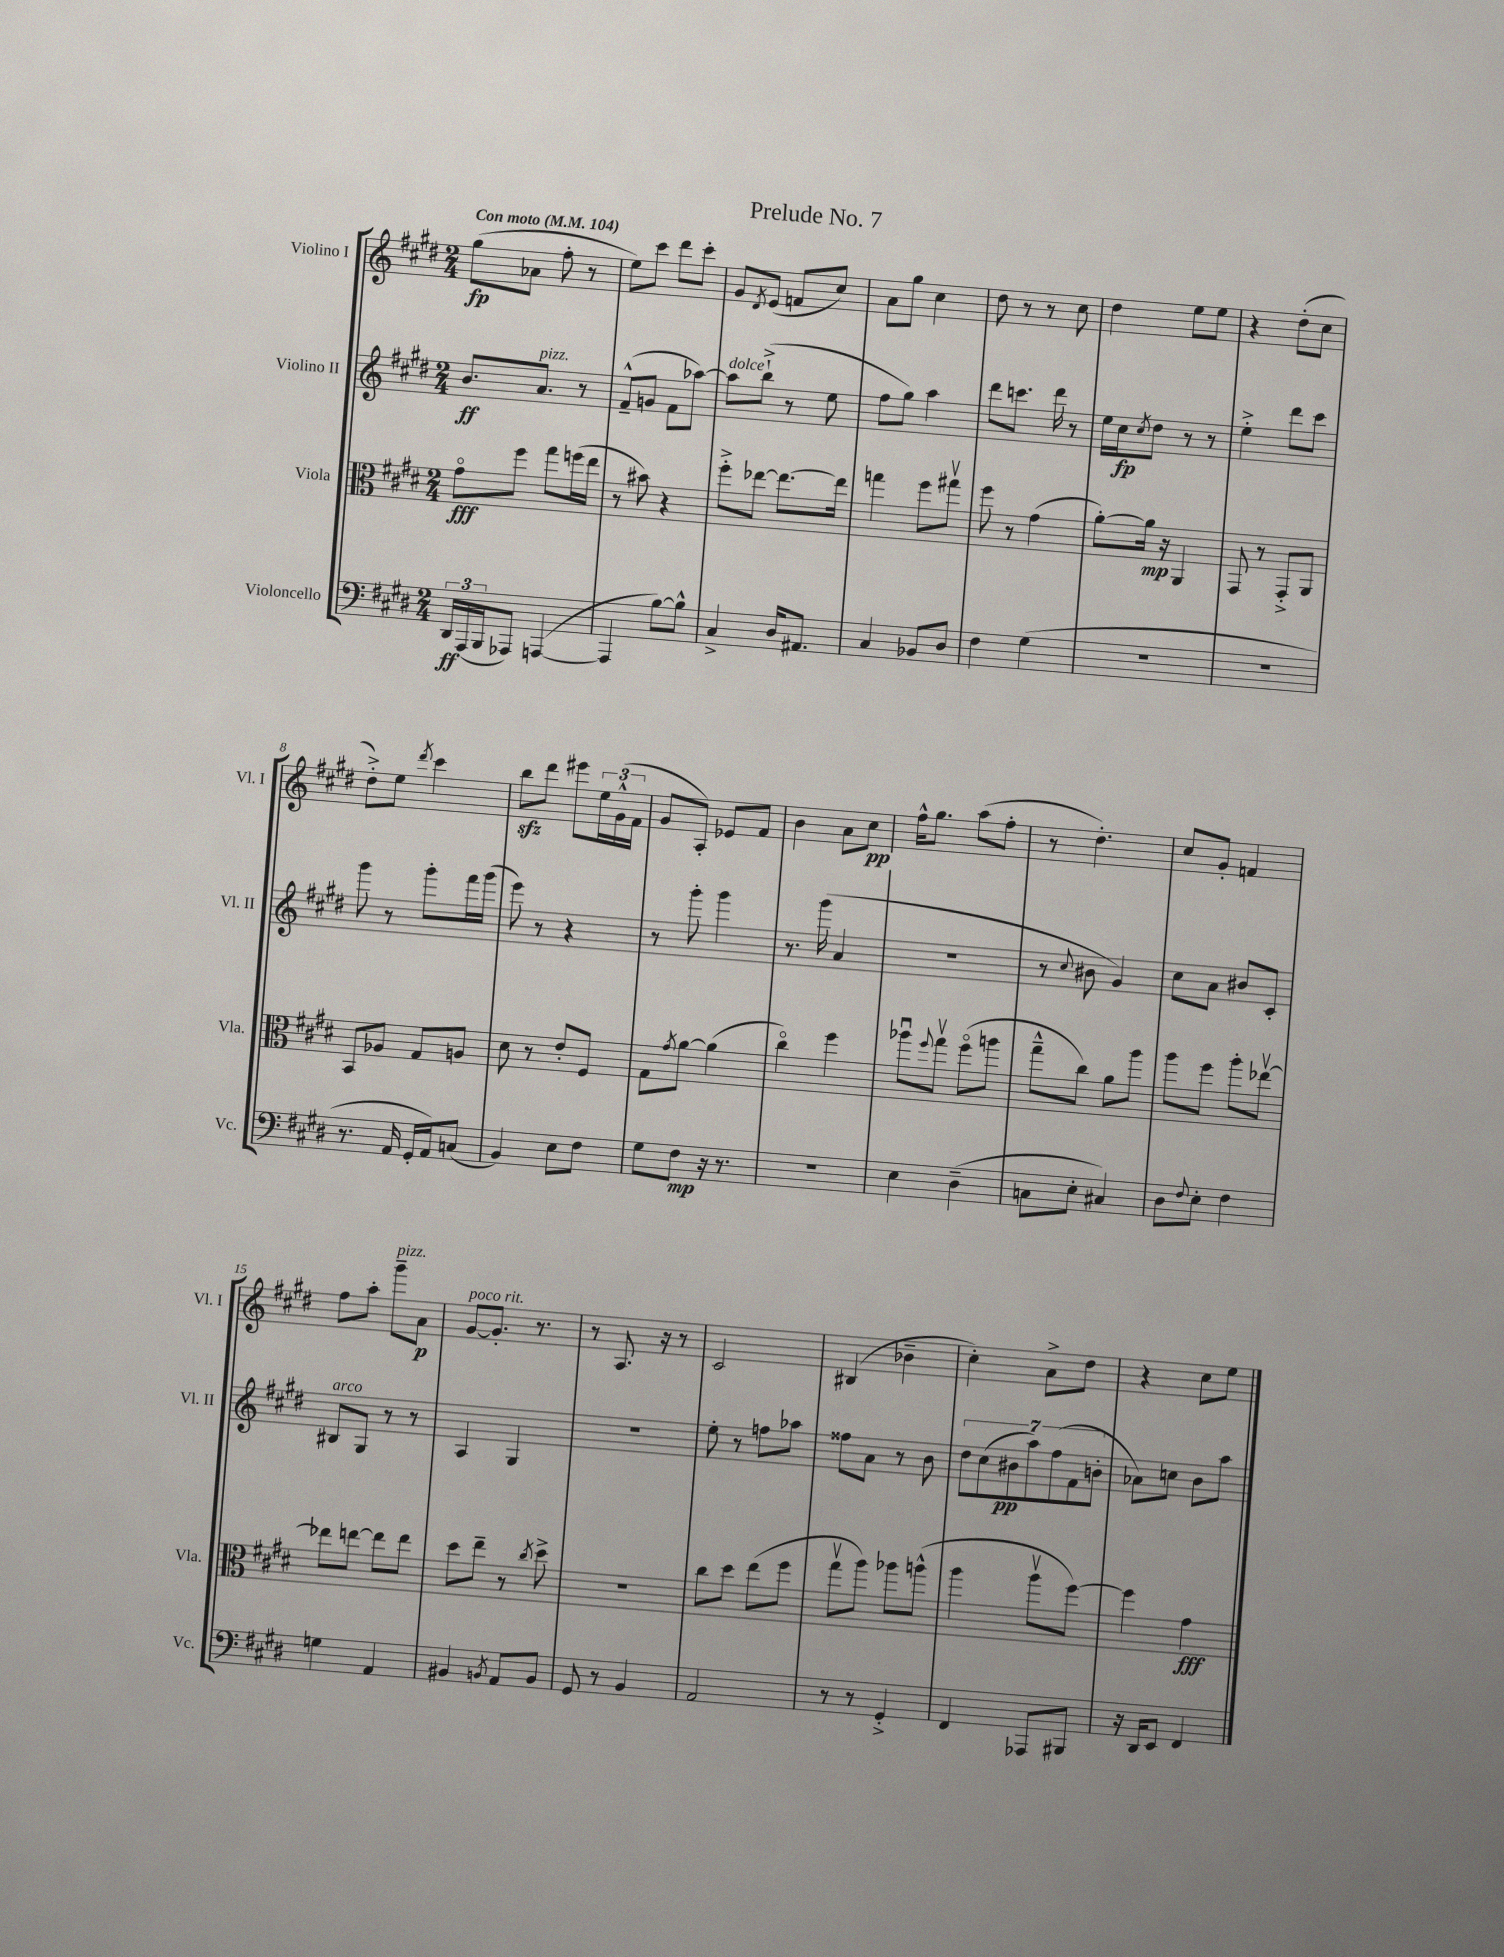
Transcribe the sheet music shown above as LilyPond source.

\header { title = "Prelude No. 7" }
<<
\new StaffGroup <<
\new Staff = "s0" \with { instrumentName = "Violino I" shortInstrumentName = "Vl. I" } {
    \clef treble \key e \major \numericTimeSignature \time 2/4 \tempo "Con moto" 4 = 104
    gis''8\fp( aes'8 fis''8-. r8 |
    e''8) cis'''8 dis'''8 cis'''8-. |
    gis'8 \acciaccatura { dis'8 } e'8( f'8 cis''8) |
    a'8 gis''8 cis''4 |
    dis''8 r8 r8 cis''8 |
    dis''4 e''8 e''8 |
    r4 dis''8-.( cis''8 |
    dis''8-.->) e''8 \acciaccatura { dis'''8 } cis'''4 |
    b''8\sfz dis'''8 eis'''8 \tuplet 3/2 { e''16 gis'16-^( fis'16 } |
    gis'8 a8-.) ees'8 fis'8 |
    b'4 a'8 cis''8\pp |
    fis''16-^ gis''8. a''8( fis''8-. |
    r8 dis''4.-.) |
    cis''8 gis'8-. f'4 |
    fis''8 a''8-. gis'''8--^\markup { \italic "pizz." } a'8\p |
    gis'8~^\markup { \italic "poco rit." } gis'8.-. r8. |
    r8 a8. r16 r8 |
    cis'2 |
    bis4( bes'4-- |
    cis''4-.) a'8-> dis''8 |
    r4 cis''8 e''8 \bar "|." |
}
\new Staff = "s1" \with { instrumentName = "Violino II" shortInstrumentName = "Vl. II" } {
    \clef treble \key e \major \numericTimeSignature \time 2/4
    b'8.\ff a'8.^\markup { \italic "pizz." } r8 |
    fis'8---^( g'8 fis'8 aes''8~) |
    aes''8^\markup { \italic "dolce" } b''8-!->( r8 e''8 |
    fis''8 gis''8) a''4 |
    dis'''8 c'''8. dis'''16 r8 |
    e''16 cis''16\fp \acciaccatura { cis''8 } dis''8 r8 r8 |
    e''4-.-> dis'''8 cis'''8 |
    gis'''8 r8 gis'''8-. fis'''16 gis'''16( |
    e'''8) r8 r4 |
    r8 gis'''8-. gis'''4 |
    r8. gis'''16( a'4 |
    r2 |
    r8 \appoggiatura { cis''8 } bis'8 gis'4) |
    cis''8 a'8 bis'8 cis'8-. |
    bis8^\markup { \italic "arco" } gis8 r8 r8 |
    a4 gis4 |
    r2 |
    e''8-. r8 f''8 aes''8 |
    fisis''8 a'8 r8 b'8 |
    \tuplet 7/4 { dis''8 cis''8( bis'8\pp a''8) fis''8( fis'8 b'8-. } |
    aes'8) c''8 b'8 a''8 \bar "|." |
}
\new Staff = "s2" \with { instrumentName = "Viola" shortInstrumentName = "Vla." } {
    \clef alto \key e \major \numericTimeSignature \time 2/4
    gis'8\flageolet\fff fis''8 gis''8 f''16( e''16 |
    r8 bis'8) r4 |
    fis''8-.-> ees''8~ ees''8.~ ees''16 |
    g''4 fis''8 gis''8\upbow |
    fis''8 r8 gis'4( |
    a'8~-.) a'16\mp r16 a,4 |
    gis,8 r8 gis,8-.-> a,8 |
    b,8 aes8 gis8 a8 |
    dis'8 r8 e'8-. fis8 |
    gis8 \acciaccatura { gis'8 } a'8~ a'4( |
    cis''4\flageolet) fis''4 |
    aes''8\downbow \appoggiatura { fis''8 } gis''8\upbow fis''8\flageolet( a''8 |
    gis''8---^ cis''8) a'8 a''8 |
    a''8 fis''8 a''8-. ees''8~\upbow |
    ees''8 e''8~ e''8 e''8 |
    dis''8 e''8-- r8 \acciaccatura { cis''8 } dis''8-> |
    R2 |
    cis''8 dis''8 e''8( fis''8 |
    gis''8\upbow a''8) aes''8 a''8-^( |
    a''4 a''8\upbow fis''8~) |
    fis''4 gis'4\fff \bar "|." |
}
\new Staff = "s3" \with { instrumentName = "Violoncello" shortInstrumentName = "Vc." } {
    \clef bass \key e \major \numericTimeSignature \time 2/4
    \tuplet 3/2 { dis,16\ff a,,16( b,,16 } aes,,8) a,,4~( |
    a,,4 b8~) b8-^ |
    cis4-> dis16 ais,8. |
    cis4 bes,8 dis8 |
    fis4 gis4( |
    r2 |
    r2 |
    r8. a,16 gis,16-. a,16) c8( |
    b,4) e8 fis8 |
    gis8 fis8\mp r16 r8. |
    R2 |
    e4 dis4--( |
    c8 e8-. cis4) |
    dis8 \appoggiatura { fis8 } e8-. fis4 |
    g4 a,4 |
    bis,4 \acciaccatura { b,8 } a,8 b,8 |
    gis,8 r8 b,4 |
    a,2 |
    r8 r8 gis,4-.-> |
    fis,4 aes,,8 bis,,8 |
    r16 dis,16 e,8 fis,4 \bar "|." |
}
>>
>>
